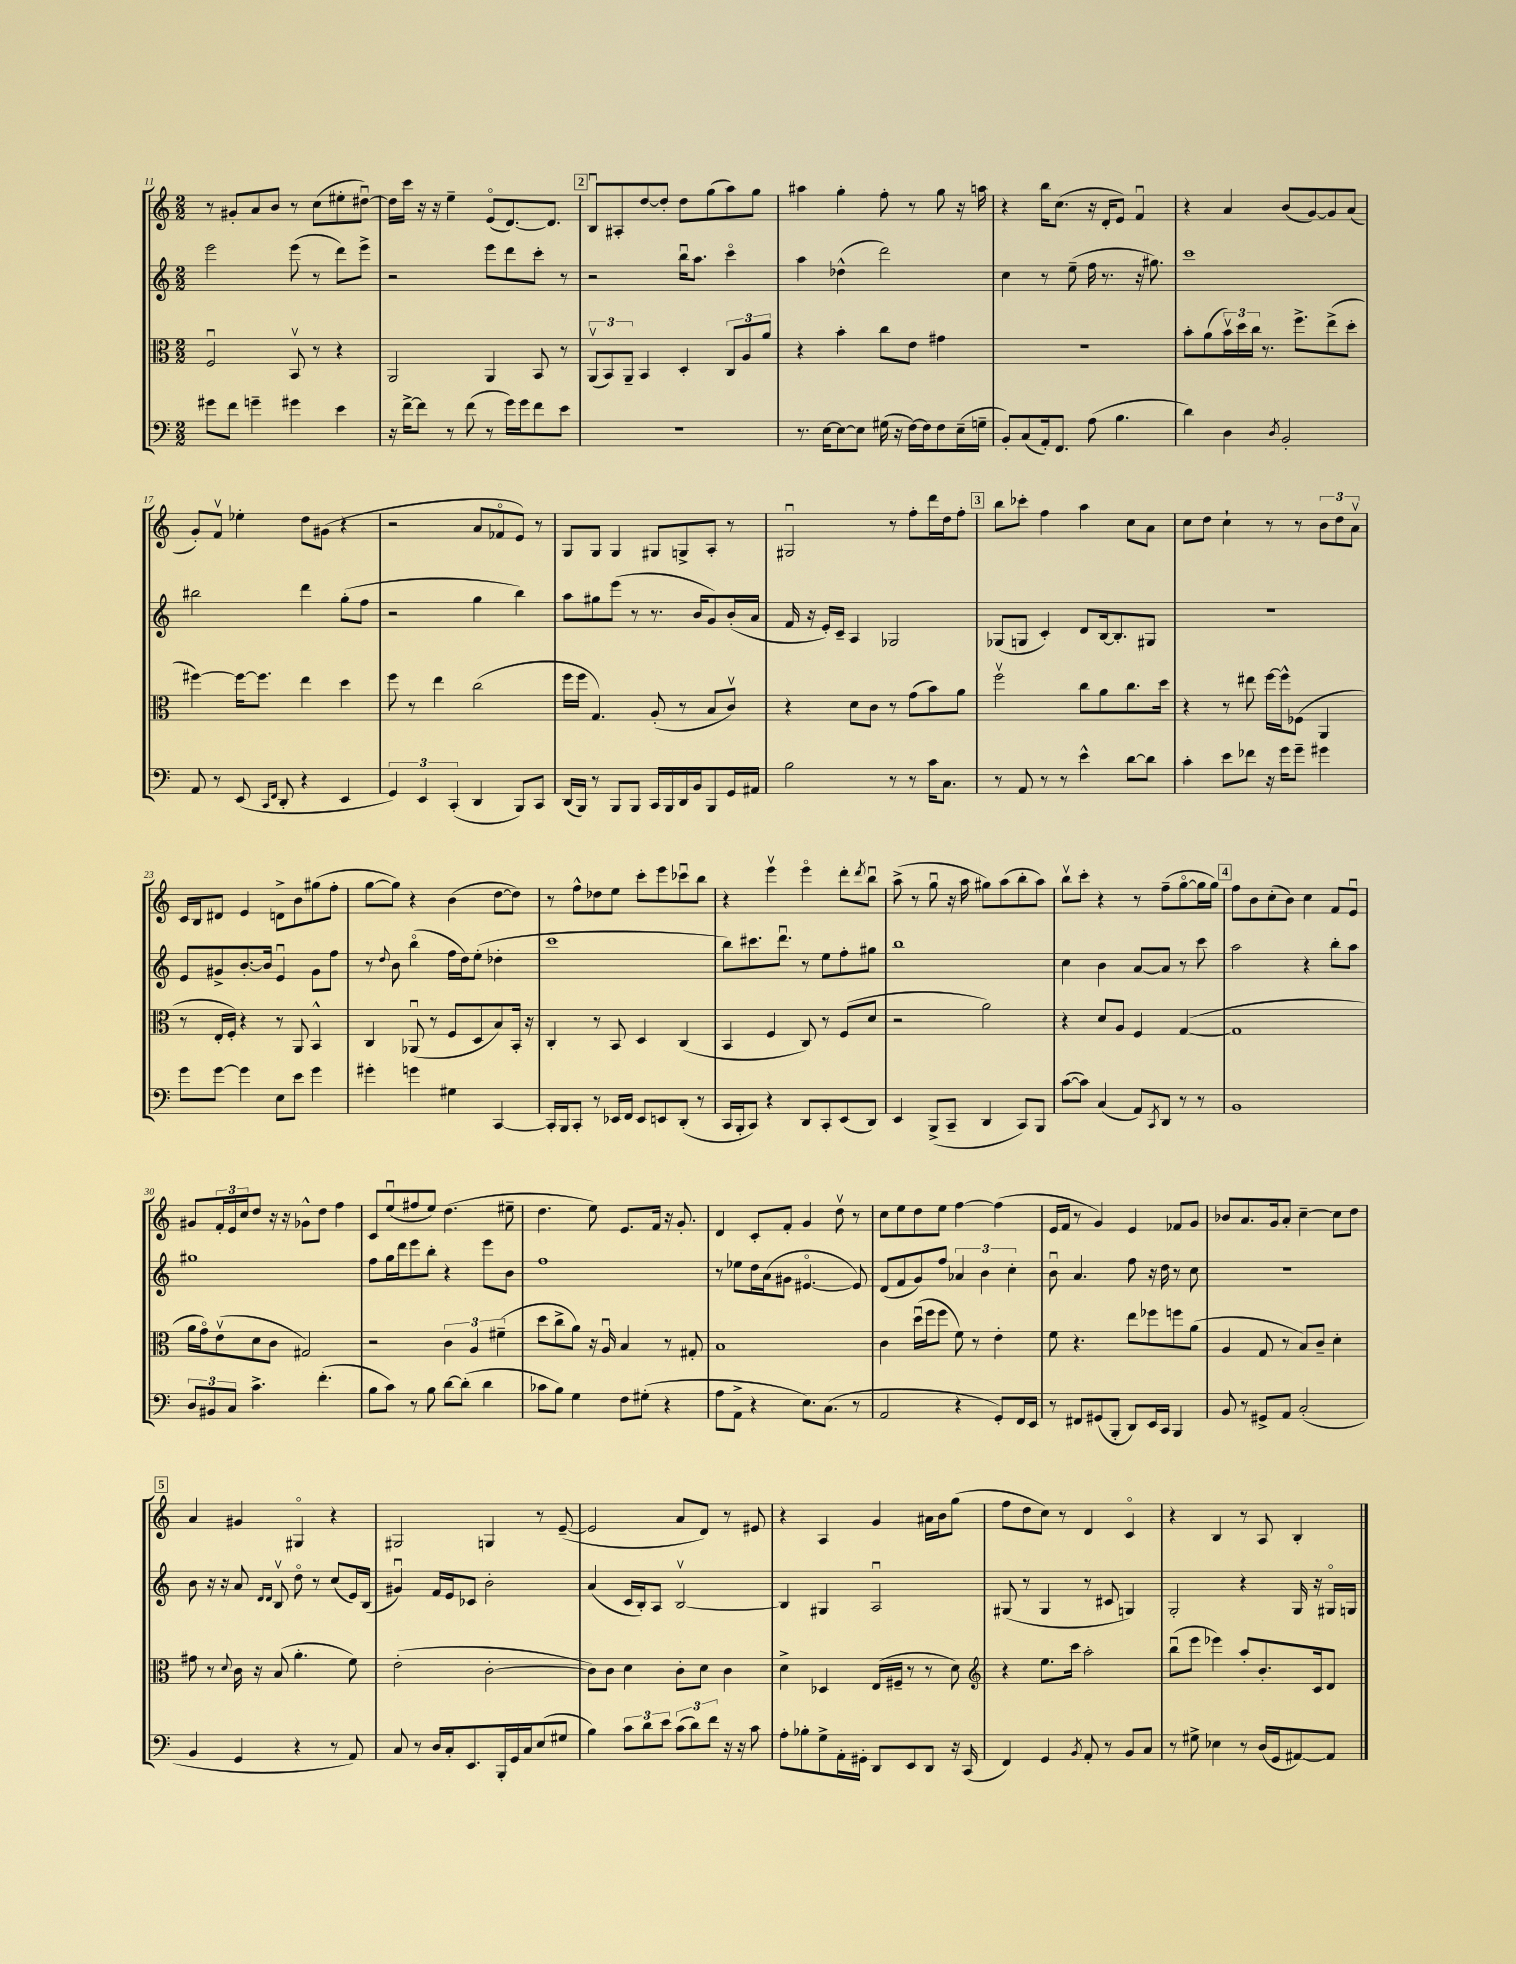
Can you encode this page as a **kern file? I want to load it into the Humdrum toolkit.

**kern	**kern	**kern	**kern
*staff4	*staff3	*staff2	*staff1
*clefF4	*clefC3	*clefG2	*clefG2
*k[]	*k[]	*k[]	*k[]
*M2/2	*M2/2	*M2/2	*M2/2
8g#\L	2Fu/	2eee\	8r
8f\J	.	.	8g#'/L
4g~\	.	.	8a/
.	.	.	8b/J
4g#\	8BBv/	(8eee\	8r
.	8r	8r	(8cc\L
4e\	4r	8ddd\L)	8ee#'\
.	.	8eee^\J	[8dd#u\J)
=	=	=	=
16r	2AA/	2r	16dd#\]LL
[16f^\LK	.	.	16ccc\JJ
8f\]J	.	.	16r
.	.	.	16r
8r	.	.	4ee~\
(8f\	.	.	.
8r	4AA/	8eee\L	(8eo/L
16g\LL)	.	8ddd\	[8.d/)
16g\J	.	.	.
8f\	8BB/	8ccc'\J	.
.	.	.	8.d/]J
8e\J	8r	8r	.
=	=	=	=
1r	(12AAv/L	2r	8Bu/L
.	12BB/)	.	.
.	.	.	8A#'/
.	12AA~/J	.	.
.	4BB/	.	[8dd/
.	.	.	8dd'/]J
.	4D'/	16bbu\LK	8dd\L
.	.	8.aa\J	.
.	.	.	(8gg\
.	12C/L	4ccco\	8aa\)
.	12A/	.	.
.	.	.	8gg\J
.	12a/J	.	.
=	=	=	=
8.r	4r	4aa\	4aa#\
[16E\LK	.	.	.
8E\_	4b'\	(4dd-^^\	4gg'\
8E\]J	.	.	.
(16G#\	8cc\L	2ddd\)	8ff'\
16r	.	.	.
[16F\LL)	8e\J	.	8r
16F\]J	.	.	.
8F\	4g#\	.	8gg\
(16E~\L	.	.	16r
16G~\JJ	.	.	16aa\
=	=	=	=
8BB'/L)	1r	4cc\	4r
(8C/	.	.	.
16AA'/k)	.	8r	16bb\LK
8.FF/J	.	.	(8.cc\J
.	.	(8ee~\	.
(8A\	.	16ff\	16r
.	.	8.r	16d'/LK
4.B\	.	.	8e/J)
.	.	16r	4fu/
.	.	8.gg#\)	.
=	=	=	=
4d\)	8b'\L	1ccc	4r
.	(8a\	.	.
4D\	24bv\L)	.	4a/
.	24dd\	.	.
.	24cc\JJ	.	.
.	8.r	.	.
8qD/	.	.	.
2BB'/	.	.	(8b/L
.	8.ff^\L	.	.
.	.	.	[8g/)
.	(8ee^\	.	8g/]
.	8dd'\J	.	(8a/J
=	=	=	=
8AA/	[4ff#\)	2bb#\	8g'/L)
8r	.	.	8fv/J
(8EE/	16ff#\_LK	.	4ee-'\
.	8.ff#\]J	.	.
16qqCC/LL	.	.	.
16qqFF/JJ	.	.	.
8DD'/	.	.	.
4r	4ee\	4ddd\	8dd\L
.	.	.	(8g#\J
4EE/	4dd\	(8gg'\L	4r
.	.	8ff\J	.
=	=	=	=
6GG/)	8ff\	2r	2r
.	8r	.	.
6EE/	.	.	.
.	4ee\	.	.
(6CC'/	.	.	.
4DD/	(2cc\	4gg\	8a/L
.	.	.	8f-o/
8BBB/L)	.	4bb\)	8e/J)
8CC/J	.	.	8r
=	=	=	=
(16DD/LL	16ff\LL	8aa\L	8G/L
16BBB/JJ)	16ff\JJ	.	.
8r	4.G/)	8gg#\	8G/J
8BBB/L	.	(8eee\J	4G/
8BBB/J	.	8r	.
16CC/LL	(8A'/	8.r	8G#/L
16BBB/	.	.	.
16DD/	8r	.	8G^/
16BB/J	.	16b/LK	.
8BBB/	8B/L	8g/)	8A'/J
16GG/L	8cv/J)	(16b'/L	8r
16AA#/JJ	.	16a/JJ	.
=	=	=	=
2B\	4r	16f/	2G#u/
.	.	16r	.
.	.	16e'/LL)	.
.	.	16c~/JJ	.
.	8d\L	4A/	.
.	8c\J	.	.
8r	8r	2G-/	8r
8r	(8g\L	.	8ff'\L
16c\LK	8b\)	.	16ddd\L
8.C\J	.	.	16dd\J
.	8a\J	.	8ff'\J
=	=	=	=
8r	2ffv\	(8G-/L	8bb\L
8AA/	.	8G/J	8ccc-'\J
8r	.	4c'/)	4ff\
8r	.	.	.
4e^^\	8cc\L	8d/L	4aa\
.	8a\	[16B/k	.
.	.	8.B'/]	.
[8d\L	8.cc\	.	8cc\L
8d\]J	.	8G#/J	8a\J
.	16dd\Jk	.	.
=	=	=	=
4c'\	4r	1r	8cc\L
.	.	.	8dd\J
8e\L	8r	.	4cc`\
8f-\J	8ee#\	.	.
16r	[16ff\LL	.	8r
16g\LK	16ff^^\]J	.	.
8g~\J	(8F-\J	.	8r
4g#\	4AA/	.	12b\L
.	.	.	12dd\
.	.	.	12av\J
=	=	=	=
8g\L	8r	8e/L	16c/LL
.	.	.	16B/J
[8g\J	16E'/LL	8g#^/	8d#/J
.	16F'/JJ)	.	.
4g\]	4r	[8.b'/	4e/
.	.	16b/]Jk	.
8E\L	8r	4eu/	8d^\L
8e\J	8AA/	.	8b\
4g\	4BB^^/	8g#\L	(8gg#\
.	.	8ff\J	8ff'\J
=	=	=	=
4g#'\	4C/	8r	[8gg\L
.	.	8qqdd/	.
.	.	8b\	8gg\]J)
4g\	(8AA-u/	(4bbo\	4r
.	8r	.	.
4G#\	8F/L	16ff\LL	(4b\
.	.	16dd\J)	.
.	8D/	(8ee'\J	.
[4CC/	8B/)	4dd-'\	[8dd\L
.	16BB'/Jk	.	8dd\]J)
.	16r	.	.
=	=	=	=
16CC'/]LL	4C'/	1ccc	8r
16BBB/J	.	.	.
8CC'/J	.	.	8ff^^\L
8r	8r	.	8dd-\
16EE-/LL	8BB/	.	8ee\J
16FF/JJ	.	.	.
8EE-/L	4D/	.	8ccc'\L
8EE/	.	.	8eee\
(8DD'/J	(4C/	.	8ccc-u\
8r	.	.	8bb\J
=	=	=	=
16CC/LL	4BB/	8bb\L)	4r
16BBB'/J	.	.	.
8CC/J)	.	8.ccc#\	.
4r	4F/	.	4eeev\
.	.	8.dddu\J	.
8DD/L	8C/)	8r	4eeeo\
8CC'/	8r	8ee\L	.
(8EE/	(8F/L	8ff'\	8ddd'\L
.	.	.	8qddd/
8DD/J)	8d/J	8gg#\J	8bbu\J
=	=	=	=
4EE/	2r	1bb	(8aa^\
.	.	.	8r
(8BBB^/L	.	.	8ggu\
8CC~/J	.	.	16r
.	.	.	16aa\
4DD/	2a\)	.	8gg#\L)
.	.	.	(8aa\
8CC/L)	.	.	8bb'\
8BBB/J	.	.	8aa\J)
=	=	=	=
([8c\L	4r	4cc\	8bbv\L
8c\]J)	.	.	8ccc'\J
(4C/	8d/L	4b\	4r
.	8A/J	.	.
8AA/L)	4F/	[8a/L	8r
8qCC/	.	.	.
8DD/J	.	8a/]J	(8ff~\L
8r	([4G/	8r	[8ggo\
8r	.	8ccc\	16gg\]L
.	.	.	16gg\JJ)
=	=	=	=
1BB	1G]	2aa\	8ff\L
.	.	.	8b\
.	.	.	(8cc'\
.	.	.	8b\J)
.	.	4r	4cc\
.	.	8bb'\L	8f/L
.	.	8aa\J	8eu/J
=	=	=	=
12D/L	16a\LL	1gg#	8g#/L
.	16go\J)	.	.
12BB#/	.	.	.
.	(8ev\	.	24f'/L
12C/J	.	.	24e/
.	.	.	24cc/J
4.c^\	8d\	.	8dd/J
.	8c\J	.	16r
.	.	.	16r
.	2G#/)	.	8g-^^\L
(4.f'\	.	.	8dd\J
.	.	.	4ff\
=	=	=	=
8B\L	2r	8ff\L	8c/L
8c\J)	.	16gg\L	(8eeu/
.	.	16ddd\J	.
8r	.	8eee\	8ff#/
8B\	.	8bb'\J	8ee/J)
[8d\L	6c\	4r	(4.dd\
(8d'\]J	.	.	.
.	6A/	.	.
4d\	.	8eee\L	.
.	(6f#~\	.	.
.	.	8b\J	8ee#~\
=	=	=	=
8c-\L	8dd\L	1ff	4.dd\
8B\J)	8cc^\	.	.
4G\	8a\J)	.	.
.	16r	.	8ee\)
.	16Au/	.	.
8F\L	4B/	.	8.e/L
(8G#'\J	.	.	.
.	.	.	16f/Jk
4r	8r	.	16r
.	.	.	8.g'/
.	8G#'/	.	.
=	=	=	=
8A\L	1B	8r	4d/
8AA^\J	.	8ee-\L	.
4r	.	16dd\L	8c'/L
.	.	(16a\J	.
.	.	8g#\J	8f'/J
8.E\L)	.	[4.e#o/	4g/
(8.C\J	.	.	.
.	.	.	8ddv\
8r	.	8e#/])	8r
=	=	=	=
2AA/	4c\	(8d/L	8cc\L
.	.	8f/	8ee\
.	(16ddu\LL	8g/)	8dd\
.	16ff\J	.	.
.	8ff\J	8ff/J	8ee\J
4r	8f\)	6a-/	[4ff\
.	8r	.	.
.	.	6b\	.
8GG'/L)	4e'\	.	(4ff\]
.	.	6cc'\	.
16FF/L	.	.	.
16EE/JJ	.	.	.
=	=	=	=
8r	8f\	8bu\	16e/LL
.	.	.	16f/JJ
8FF#/L	4.r	4.a/	8r
(8GG#/	.	.	4g/)
8BBB'/J	.	.	.
8DD/L)	8ee\L	8ff\	4e/
16EE/L	8ff-\	16r	.
16CC/JJ	.	16dd\	.
4BBB/	8ff\	8r	8f-/L
.	(8a\J	8cc\	8g/J
=	=	=	=
8BB/	4A/	1r	8b-/L
8r	.	.	8.a/
8GG#^/L	8G/	.	.
.	.	.	16g/k
8AA/J	8r	.	8a'/J
(2C'/	8B/L)	.	[4cc~\
.	8c~/J	.	.
.	4d'\	.	8cc\]L
.	.	.	8dd\J
=	=	=	=
4BB/	8g#\	8b\	4a/
.	8r	16r	.
.	.	16r	.
.	8qqd/	.	.
4GG/	16c\	8a/	4g#/
.	16r	.	.
.	.	16qqd/LL	.
.	.	16qqd/JJ	.
.	(8B/	8Bv/	.
4r	4.a'\	8ddo\	4G#o/
.	.	8r	.
8r	.	(8cc/L	4r
8AA/)	8f\)	16e/L)	.
.	.	(16B/JJ	.
=	=	=	=
8C/	(2e'\	4g#u/)	2G#/
8r	.	.	.
16D/LL	.	16f/LL	.
16C'/J	.	16e/J	.
8.EE/	.	8c-/J	.
.	[2c'\	2b'\	4G/
16BBB'/L	.	.	.
16GG/	.	.	.
16C/J	.	.	.
(8E/	.	.	8r
8G#/J	.	.	([8e~/
=	=	=	=
4B\)	8c\]L)	(4a/	2e/]
.	8c\J	.	.
12c\L	4d\	16c/LL	.
.	.	16B'/J)	.
12d\	.	.	.
.	.	8A/J	.
12e\J	.	.	.
(12c\L	8c'\L	[2Bv/	8a/L
12d\)	.	.	.
.	8d\J	.	8d/J)
12f\J	.	.	.
16r	4c\	.	8r
16r	.	.	.
8c\	.	.	8e#/
=	=	=	=
8A'\L	4d^\	4B/]	4r
8B-'\	.	.	.
8G^\	4D-/	4G#/	4A/
16AA'\L	.	.	.
16GG#'\JJ	.	.	.
8DD/L	(16E/LL	2Au/	4g/
.	16F#~/JJ	.	.
8EE/	8r	.	.
8DD/J	8r	.	16a#\LL
.	.	.	16b\J
16r	8d\)	.	(8gg\J
(16CC/	.	.	.
=	=	=	=
*	*clefG2	*	*
4FF/)	4r	(8G#/	8ff\L
.	.	8r	8dd\
4GG/	8.ee\L	4G#/	8cc\J)
.	.	.	8r
.	16ccc\Jk	.	.
8qBB/	.	.	.
8AA'/	2aa'\	8r	4d/
8r	.	8c#/	.
8BB/L	.	4G/)	4co/
8C/J	.	.	.
=	=	=	=
8r	(8bbu\L	2G'/	4r
8G#^\	8eee\J	.	.
4E-\	4eee-\)	.	4B/
8r	8aa'/L	4r	8r
(16D/LL	8.b'/	.	8A/
16GG/J	.	.	.
[8AA#/)	.	16G/	4B'/
.	16c/k	16r	.
8AA#/]J	8d/J	16G#o/LL	.
.	.	16G/JJ	.
==	==	==	==
*-	*-	*-	*-
